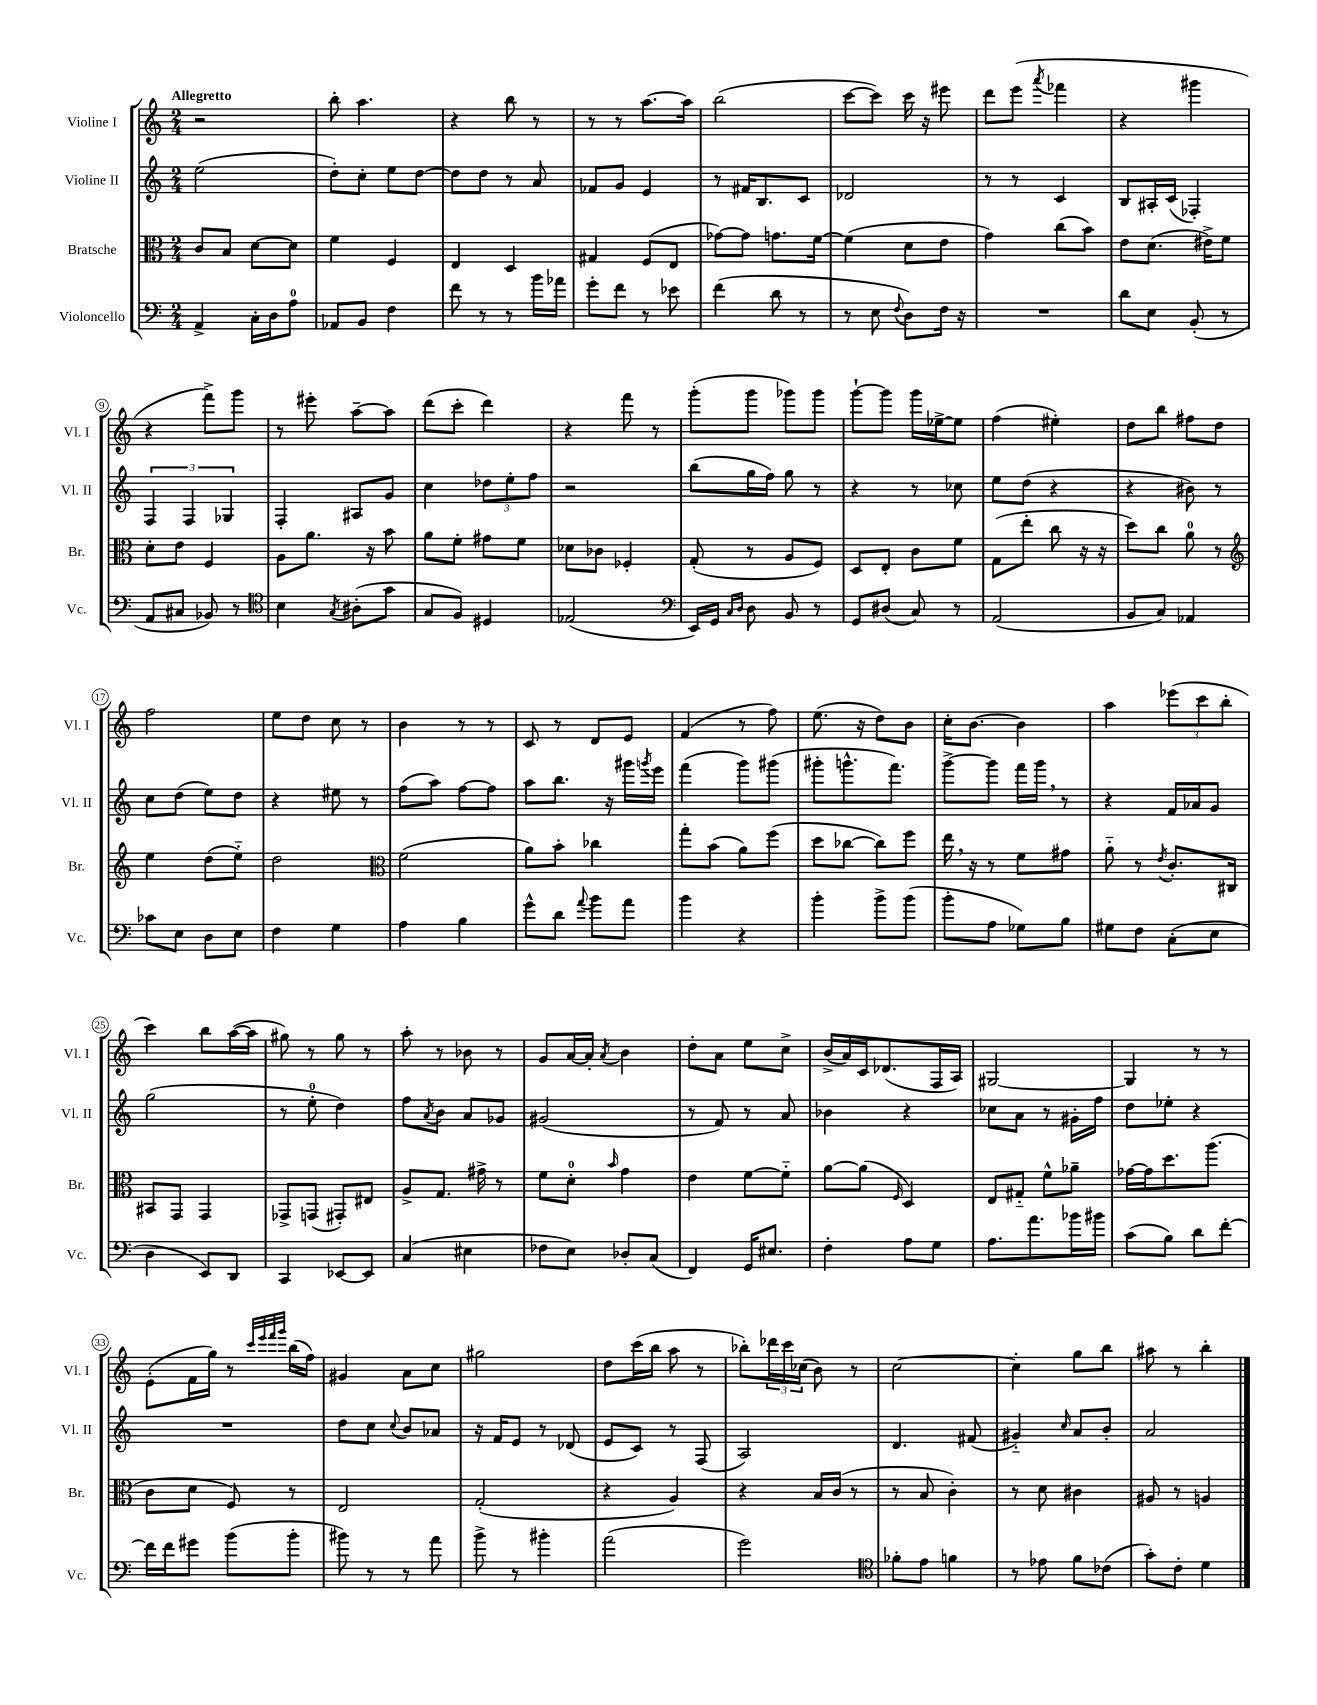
<<
\new StaffGroup <<
\new Staff = "s0" \with { instrumentName = "Violine I" shortInstrumentName = "Vl. I" } {
    \clef treble \key c \major \numericTimeSignature \time 2/4 \tempo "Allegretto"
    r2 |
    b''8-. a''4. |
    r4 b''8 r8 |
    r8 r8 a''8.~ a''16 |
    b''2( |
    c'''8~ c'''8) c'''16 r16 eis'''8 |
    d'''8 e'''8( \acciaccatura { a'''8 } fes'''4 |
    r4 gis'''4 |
    r4 f'''8->) g'''8 |
    r8 eis'''8-. a''8~-- a''8 |
    d'''8( c'''8-. d'''4) |
    r4 f'''8 r8 |
    g'''8-.( g'''8 ges'''8) ges'''8 |
    g'''8~-! g'''8 g'''16 ees''16~-> ees''8 |
    f''4( eis''4-.) |
    d''8 b''8 fis''8 d''8 |
    f''2 |
    e''8 d''8 c''8 r8 |
    b'4 r8 r8 |
    c'8 r8 d'8 e'8 |
    f'4( r8 f''8) |
    e''8.( r16 d''8) b'8 |
    c''16-. b'8.~ b'4 |
    a''4 \tuplet 3/2 { ees'''8( c'''8 b''8-. } |
    c'''4) b''8 a''16~( a''16 |
    gis''8) r8 gis''8 r8 |
    a''8-. r8 bes'8 r8 |
    g'8 a'16~ a'16-. \acciaccatura { a'8 } b'4 |
    d''8-. a'8 e''8 c''8-> |
    b'16->( a'16) c'16 des'8.( f16 a16) |
    gis2~ |
    gis4 r8 r8 |
    e'8-.( f'16 g''16) r8 \grace { c'''32 e'''32 f'''32 g'''32 } b''16( f''16) |
    gis'4 a'8 c''8 |
    gis''2 |
    d''8 c'''16( b''16 a''8 r8 |
    bes''8-.) \tuplet 3/2 { des'''16 c'''16 ces''16( } b'8) r8 |
    c''2~ |
    c''4-. g''8 b''8 |
    ais''8 r8 b''4-. \bar "|." |
}
\new Staff = "s1" \with { instrumentName = "Violine II" shortInstrumentName = "Vl. II" } {
    \clef treble \key c \major \numericTimeSignature \time 2/4
    e''2( |
    d''8-.) c''8-. e''8 d''8~ |
    d''8 d''8 r8 a'8 |
    fes'8 g'8 e'4 |
    r8 fis'16 b8. c'8 |
    des'2 |
    r8 r8 c'4 |
    b8 ais16-. c'16( fes4-.) |
    \tuplet 3/2 { f4 f4 ges4 } |
    f4-. ais8 g'8 |
    c''4 \tuplet 3/2 { des''8 e''8-. f''8 } |
    r2 |
    b''8( g''16 f''16) g''8 r8 |
    r4 r8 ces''8 |
    e''8 d''8( r4 |
    r4 bis'8) r8 |
    c''8 d''8( e''8) d''8 |
    r4 eis''8 r8 |
    f''8( a''8) f''8~ f''8 |
    a''8 b''8. r16 gis'''16 \acciaccatura { g'''8 } e'''16 |
    f'''4( g'''8) gis'''8( |
    gis'''8-. g'''8.-^ f'''8.) |
    g'''8~-> g'''8 f'''16 g'''16 \breathe r8 |
    r4 f'16 aes'16 g'8 |
    g''2( |
    r8 e''8-0-. d''4) |
    f''8 \acciaccatura { a'8 } b'8 a'8 ges'8 |
    gis'2( |
    r8 f'8) r8 a'8 |
    bes'4 r4 |
    ces''8 a'8 r8 gis'16-. f''16 |
    d''8 ees''8-. r4 |
    R2 |
    d''8 c''8 \appoggiatura { c''8 } b'8 aes'8 |
    r16 f'16 e'8 r8 des'8( |
    e'8 c'8) r8 f8( |
    a2) |
    d'4. fis'8( |
    gis'4-_) \grace { c''16 } a'8 b'8-. |
    a'2 \bar "|." |
}
\new Staff = "s2" \with { instrumentName = "Bratsche" shortInstrumentName = "Br." } {
    \clef alto \key c \major \numericTimeSignature \time 2/4
    c'8 b8 d'8~ d'8 |
    f'4 f4 |
    e4 d4 |
    gis4 f8( e8 |
    ges'8~) ges'8 g'8. f'16~ |
    f'4( d'8 e'8 |
    g'4) c''8( b'8) |
    e'8 d'8.( eis'16->) f'8 |
    d'8-. e'8 f4 |
    a8 a'8. r16 b'8 |
    a'8 f'8-. gis'8 f'8 |
    des'8 ces'8 fes4-. |
    g8-.( r8 a8 f8) |
    d8 e8-. c'8 f'8 |
    g8( e''8-. c''8 r16 r16 |
    d''8) c''8 a'8-0 r8 |
    \clef treble e''4 d''8( e''8-_) |
    d''2 |
    \clef alto f'2( |
    a'8) b'8-. ces''4 |
    g''8-. b'8( a'8) f''8( |
    d''8 ces''8~ ces''8) f''8 |
    e''16 \breathe r16 r8 f'8 gis'8 |
    a'8-_ r8 \acciaccatura { e'8 } c'8.-. cis16 |
    bis,8 g,8 g,4 |
    ges,8-> g,8( gis,8-.) eis8 |
    a8-> g8. gis'16-> r8 |
    f'8 d'8-0-. \grace { b'16 } g'4 |
    e'4 f'8~ f'8-_ |
    a'8~ a'8( \grace { f16 } d4) |
    e8 gis8-_ f'8-^ aes'8-- |
    ges'16~ ges'16 d''8. a''8.( |
    c'8 d'8 f8) r8 |
    e2 |
    g2-.( |
    r4 a4) |
    r4 b16 c'16( r8 |
    r8 b8 c'4-.) |
    r8 d'8 cis'4 |
    ais8 r8 a4 \bar "|." |
}
\new Staff = "s3" \with { instrumentName = "Violoncello" shortInstrumentName = "Vc." } {
    \clef bass \key c \major \numericTimeSignature \time 2/4
    a,4-> c16-. d16 a8-0 |
    aes,8 b,8 f4 |
    f'8 r8 r8 b'16 aes'16 |
    g'8-. f'8 r8 ees'8 |
    f'4( d'8 r8 |
    r8 e8 \appoggiatura { f8 } d8) f16 r16 |
    R2 |
    d'8 e8 b,8-.( r8 |
    a,8 cis8 bes,8) r8 |
    \clef tenor b4 \acciaccatura { g8 } ais8-.( g'8 |
    g8 f8) dis4 |
    ees2( |
    \clef bass e,16) g,16 \grace { c16 d16 } d8 b,8 r8 |
    g,8 dis8( c8) r8 |
    a,2( |
    b,8 c8) aes,4 |
    ces'8 e8 d8 e8 |
    f4 g4 |
    a4 b4 |
    g'8-^ d'8 \appoggiatura { a'8 } b'8 a'8 |
    b'4 r4 |
    b'4-. b'8-> b'8( |
    b'8-. a8 ges8) b8 |
    gis8 f8 c8-.( e8 |
    d4 e,8) d,8 |
    c,4 ees,8~ ees,8 |
    c4( eis4 |
    fes8 e8) des8-. c8( |
    f,4) g,16 eis8. |
    f4-. a8 g8 |
    a8. a'8. bes'16 bis'16 |
    c'8( b8) d'8 f'8~-. |
    f'16 f'16 gis'8 b'8( b'8-. |
    bis'8) r8 r8 a'8 |
    b'8-> r8 bis'4-. |
    a'2( |
    g'2) |
    \clef tenor fes'8-. e'8 f'4 |
    r8 ees'8 f'8 ces'8( |
    g'8-.) c'8-. d'4 \bar "|." |
}
>>
>>
\layout { \context { \Score \override BarNumber.stencil = #(make-stencil-circler 0.1 0.3 ly:text-interface::print) } }
